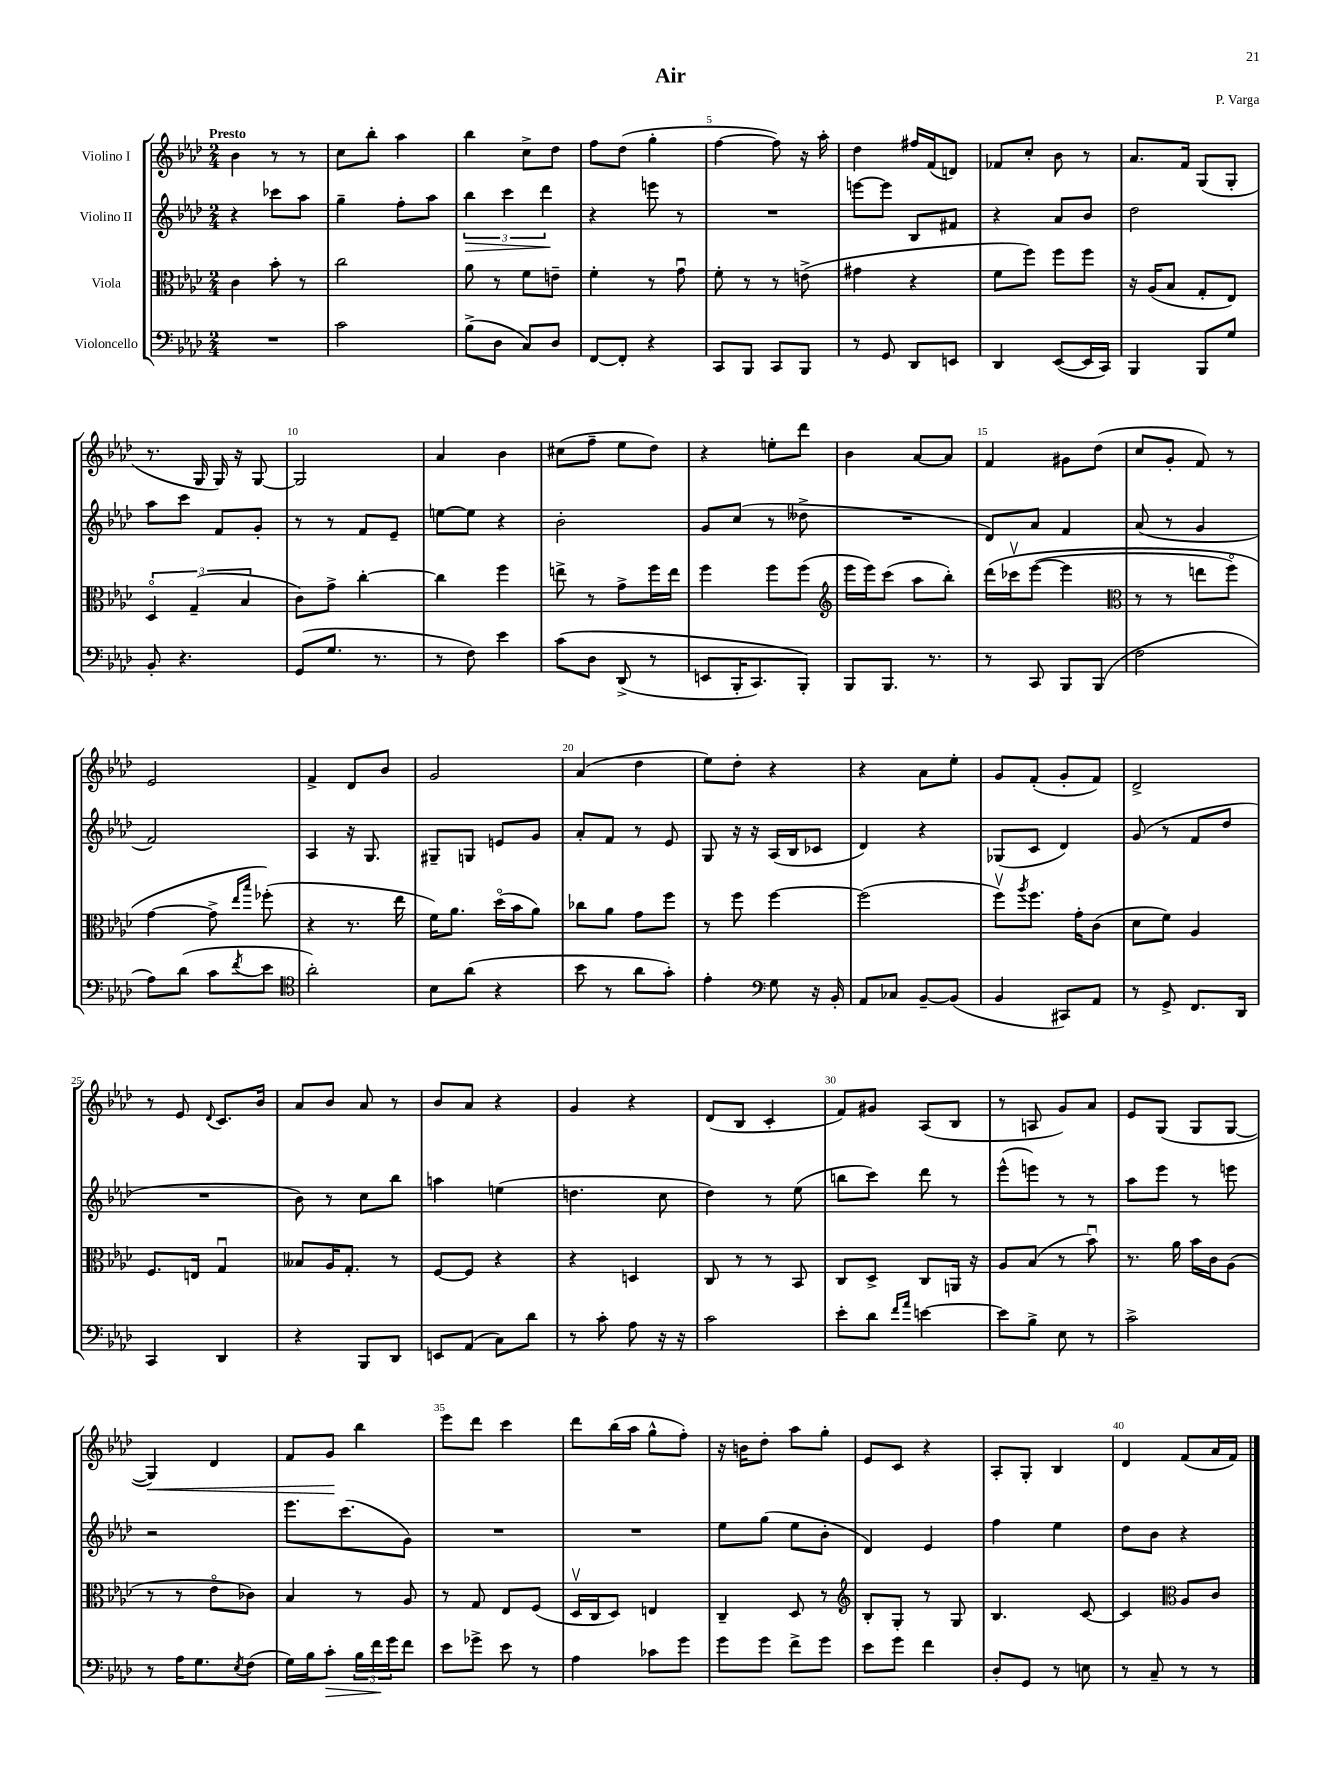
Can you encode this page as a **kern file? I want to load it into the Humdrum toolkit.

**kern	**dynam	**kern	**kern	**dynam	**kern	**dynam
*part4	*part4	*part3	*part2	*part2	*part1	*part1
*staff4	*staff4	*staff3	*staff2	*staff2	*staff1	*staff1
*I"Violoncello	*	*I"Viola	*I"Violino II	*	*I"Violino I	*
*clefF4	*	*clefC3	*clefG2	*	*clefG2	*
*k[b-e-a-d-]	*	*k[b-e-a-d-]	*k[b-e-a-d-]	*	*k[b-e-a-d-]	*
*M2/4	*	*M2/4	*M2/4	*	*M2/4	*
=1	=1	=1	=1	=1	=1	=1
!	!	!	!	!	!LO:TX:a:B:t=Presto	!
2r	.	4c\	4r	.	4b-\	.
.	.	8b-'\	8ccc-X\L	.	8r	.
.	.	8r	8aa-\J	.	8r	.
=2	=2	=2	=2	=2	=2	=2
2c\	.	2cc\	4gg~\	.	8cc\L	.
.	.	.	.	.	8bb-'\J	.
.	.	.	8ff'\L	.	4aa-\	.
.	.	.	8aa-\J	.	.	.
=3	=3	=3	=3	=3	=3	=3
!	!	!	!	!LO:HP:b	!	!
(8B-^\L	.	8a-\	6bb-\	>	4bb-\	.
8D-\J	.	8r	.	.	.	.
.	.	.	6ccc\	.	.	.
8C/L)	.	8f\L	.	.	8cc^\L	.
.	.	.	6ddd-\	.	.	.
8D-/J	.	8en~\J	.	.	8dd-\J	.
.	.	.	.	]	.	.
=4	=4	=4	=4	=4	=4	=4
[8FF/L	.	4f'\	4r	.	8ff\L	.
8FF'/J]	.	.	.	.	(8dd-\J	.
4r	.	8r	8eeen\	.	4gg'\	.
.	.	8gu\	8r	.	.	.
=5	=5	=5	=5	=5	=5	=5
8CC/L	.	8f'\	2r	.	[4ff\	.
8BBB-/J	.	8r	.	.	.	.
8CC/L	.	8r	.	.	8ff\])	.
8BBB-/J	.	(8en^\	.	.	16r	.
.	.	.	.	.	16aa-'\	.
=6	=6	=6	=6	=6	=6	=6
8r	.	4g#X\	[8eeen\L	.	4dd-\	.
8GG/	.	.	8eee\J]	.	.	.
8DD-/L	.	4r	8B-/L	.	16ff#X/LL	.
.	.	.	.	.	(16f/J	.
8EEn/J	.	.	8f#X/J	.	8dn/J)	.
=7	=7	=7	=7	=7	=7	=7
4DD-/	.	8f\L	4r	.	8f-X/L	.
.	.	8ff\J)	.	.	8cc'/J	.
([8EE-/L	.	8ff\L	8a-/L	.	8b-\	.
16EE-/L]	.	8ff\J	8b-/J	.	8r	.
16CC/JJ)	.	.	.	.	.	.
=8	=8	=8	=8	=8	=8	=8
4BBB-/	.	16r	2dd-\	.	8.a-/L	.
.	.	(16A-/KL	.	.	.	.
.	.	8B-/J	.	.	.	.
.	.	.	.	.	16f/Jk	.
8BBB-/L	.	8G'/L	.	.	(8G/L	.
8G/J	.	8E-/J)	.	.	8G'/J	.
!!LO:LB:g=z
=9	=9	=9	=9	=9	=9	=9
8BB-'/	.	6D-/	8aa-\L	.	8.r	.
4.r	.	.	8ccc\J	.	.	.
.	.	(6G~/	.	.	.	.
.	.	.	.	.	16G/	.
.	.	.	8f/L	.	16G/)	.
.	.	.	.	.	16r	.
.	.	6B-/	.	.	.	.
.	.	.	8g'/J	.	[8G/	.
=10	=10	=10	=10	=10	=10	=10
(8GG/L	.	8c\L)	8r	.	2G/]	.
8.G/J	.	8g^\J	8r	.	.	.
.	.	[4cc'\	8f/L	.	.	.
8.r	.	.	.	.	.	.
.	.	.	8e-~/J	.	.	.
=11	=11	=11	=11	=11	=11	=11
8r	.	4cc\]	[8een\L	.	4a-/	.
8F\)	.	.	8ee\J]	.	.	.
4e-\	.	4ff\	4r	.	4b-\	.
=12	=12	=12	=12	=12	=12	=12
(8c\L	.	8een^\	2b-'\	.	(8cc#X\L	.
8D-\J	.	8r	.	.	8ff~\J	.
(8DD-^/	.	8g^\L	.	.	8ee-\L	.
8r	.	16ff\L	.	.	8dd-\J)	.
.	.	16ee\JJ	.	.	.	.
=13	=13	=13	=13	=13	=13	=13
8EEn/L	.	4ff\	8g/L	.	4r	.
16BBB-'/K	.	.	(8cc/J	.	.	.
8.CC/)	.	.	.	.	.	.
.	.	8ff\L	8r	.	8een'\L	.
8BBB-'/J)	.	(8ff\J	8dd--X^\	.	8ddd-\J	.
=14	=14	=14	=14	=14	=14	=14
*	*	*clefG2	*	*	*	*
8BBB-/L	.	16eee-\LL	2r	.	4b-\	.
.	.	16eee-\J)	.	.	.	.
8.BBB-/J	.	(8ccc\J	.	.	.	.
.	.	8aa-\L	.	.	[8a-/L	.
8.r	.	.	.	.	.	.
.	.	8bb-'\J)	.	.	8a-/J]	.
=15	=15	=15	=15	=15	=15	=15
8r	.	(16ddd-\LL	8d-/L)	.	4f/	.
.	.	16ccc-Xv\J	.	.	.	.
8CC/	.	([8eee-\J	8a-/J	.	.	.
8BBB-/L	.	4eee-\]	4f/	.	8g#X\L	.
(8BBB-/J	.	.	.	.	(8dd-\J	.
=16	=16	=16	=16	=16	=16	=16
*	*	*clefC3	*	*	*	*
2F\	.	8r	(8a-/	.	8cc/L	.
.	.	8r	8r	.	8g'/J	.
.	.	8een\L	4g/	.	8f/)	.
.	.	8ff\J)	.	.	8r	.
!!LO:LB:g=z
=17	=17	=17	=17	=17	=17	=17
8A-\L)	.	[4g\	2f/)	.	2e-/	.
(8d-\J	.	.	.	.	.	.
8c\L	.	8g^\]	.	.	.	.
.	.	16qqee-/LL	.	.	.	.
8qf/	.	16qqbb-/JJ	.	.	.	.
8e-\J	.	(8ff-X'\)	.	.	.	.
=18	=18	=18	=18	=18	=18	=18
*clefC4	*	*	*	*	*	*
2a-'\)	.	4r	4A-/	.	4f^/	.
.	.	8.r	16r	.	8d-/L	.
.	.	.	8.G/	.	.	.
.	.	.	.	.	8b-/J	.
.	.	16ee-\	.	.	.	.
=19	=19	=19	=19	=19	=19	=19
8B-\L	.	16f\KL)	8G#X~/L	.	2g/	.
.	.	8.a-\J	.	.	.	.
(8a-\J	.	.	8Gn/J	.	.	.
4r	.	(16dd-\LL	8en/L	.	.	.
.	.	16b-\J	.	.	.	.
.	.	8a-\J)	8g/J	.	.	.
=20	=20	=20	=20	=20	=20	=20
8b-\	.	8cc-X\L	8a-'/L	.	(4a-/	.
8r	.	8a-\J	8f/J	.	.	.
8a-\L	.	8g\L	8r	.	4dd-\	.
8g'\J)	.	8ff\J	8e-/	.	.	.
=21	=21	=21	=21	=21	=21	=21
4e-'\	.	8r	8G/	.	8ee-\L)	.
.	.	8ff\	16r	.	8dd-'\J	.
.	.	.	16r	.	.	.
*clefF4	*	*	*	*	*	*
8G\	.	[4ff\	(16A-/LL	.	4r	.
.	.	.	16B-/J	.	.	.
16r	.	.	8c-X/J	.	.	.
16BB-'/	.	.	.	.	.	.
=22	=22	=22	=22	=22	=22	=22
8AA-/L	.	(2ff\]	4d-/)	.	4r	.
8C-X/J	.	.	.	.	.	.
[8BB-~/L	.	.	4r	.	8a-\L	.
(8BB-/J]	.	.	.	.	8ee-'\J	.
=23	=23	=23	=23	=23	=23	=23
4BB-/	.	8ffv\L)	(8G-X/L	.	8g/L	.
.	.	8qaa-/	.	.	.	.
.	.	8.ff\J	8c/J	.	(8f'/J	.
8CC#X/L)	.	.	4d-/)	.	8g'/L	.
.	.	16g'\KL	.	.	.	.
8AA-/J	.	(8c\J	.	.	8f/J)	.
=24	=24	=24	=24	=24	=24	=24
8r	.	8d-\L	(8g/	.	2d-^/	.
8GG^/	.	8f\J)	8r	.	.	.
8.FF/L	.	4A-/	8f/L	.	.	.
.	.	.	8dd-/J	.	.	.
16DD-/Jk	.	.	.	.	.	.
!!LO:LB:g=z
=25	=25	=25	=25	=25	=25	=25
4CC/	.	8.F/L	2r	.	8r	.
.	.	.	.	.	8e-/	.
.	.	16En/Jk	.	.	.	.
.	.	.	.	.	8qqd-/	.
4DD-/	.	4Gu/	.	.	8.c/L	.
.	.	.	.	.	16b-/Jk	.
=26	=26	=26	=26	=26	=26	=26
4r	.	8B--X/L	8b-\)	.	8a-/L	.
.	.	16A-/K	8r	.	8b-/J	.
.	.	8.G'/J	.	.	.	.
8BBB-/L	.	.	8cc\L	.	8a-/	.
8DD-/J	.	8r	8bb-\J	.	8r	.
=27	=27	=27	=27	=27	=27	=27
8EEn/L	.	[8F/L	4aan\	.	8b-/L	.
(8AA-/J	.	8F/J]	.	.	8a-/J	.
8C\L)	.	4r	(4een\	.	4r	.
8d-\J	.	.	.	.	.	.
=28	=28	=28	=28	=28	=28	=28
8r	.	4r	4.ddn\	.	4g/	.
8c'\	.	.	.	.	.	.
8A-\	.	4Dn/	.	.	4r	.
16r	.	.	8cc\	.	.	.
16r	.	.	.	.	.	.
=29	=29	=29	=29	=29	=29	=29
2c\	.	8C/	4dd-\)	.	(8d-/L	.
.	.	8r	.	.	8B-/J	.
.	.	8r	8r	.	4c'/	.
.	.	8BB-/	(8ee-\	.	.	.
=30	=30	=30	=30	=30	=30	=30
8e-'\L	.	8C/L	8bbn\L	.	8f/L)	.
8d-\J	.	8D-^/J	8ccc\J)	.	8g#X/J	.
16qqf/LL	.	.	.	.	.	.
16qqa-/JJ	.	.	.	.	.	.
[4en\	.	8C/L	8ddd-\	.	(8A-/L	.
.	.	16AAn/Jk	8r	.	8B-/J	.
.	.	16r	.	.	.	.
=31	=31	=31	=31	=31	=31	=31
8e\L]	.	8A-/L	(8eee-^^\L	.	8r	.
8B-^\J	.	(8B-/J	8eeen\J)	.	8An/	.
8E-\	.	8r	8r	.	8g/L)	.
8r	.	8b-u\)	8r	.	8a-/J	.
=32	=32	=32	=32	=32	=32	=32
2c^\	.	8.r	8aa-\L	.	8e-/L	.
.	.	.	8eee-\J	.	(8G/J	.
.	.	16a-\	.	.	.	.
.	.	16b-\LL	8r	.	8G/L	.
.	.	16c\J	.	.	.	.
.	.	(8A-\J	8eeen\	.	[8G/J	.
!!LO:LB:g=z
=33	=33	=33	=33	=33	=33	=33
!	!	!	!	!	!	!LO:HP:b
8r	.	8r	2r	.	4G/])	<
16A-\KL	.	8r	.	.	.	.
8.G\	.	.	.	.	.	.
.	.	8e-\L	.	.	4d-/	.
8qE-/	.	.	.	.	.	.
(8F\J	.	8c-X\J)	.	.	.	.
=34	=34	=34	=34	=34	=34	=34
16G\LL)	.	4B-/	8.eee-\L	.	8f/L	.
16B-\J	.	.	.	.	.	.
!	!LO:HP:b	!	!	!	!	!
8c'\J	>	.	.	.	8g/J	.
.	.	.	(8.ccc\	.	.	.
24B-\LL	.	8r	.	.	4bb-\	[
24f\	.	.	.	.	.	.
24g\J	]	.	.	.	.	.
8f\J	.	8A-/	8g\J)	.	.	.
=35	=35	=35	=35	=35	=35	=35
8e-\L	.	8r	2r	.	8eee-\L	.
8g-X^\J	.	8G/	.	.	8ddd-\J	.
8e-\	.	8E-/L	.	.	4ccc\	.
8r	.	(8F/J	.	.	.	.
=36	=36	=36	=36	=36	=36	=36
4A-\	.	16D-v/LL	2r	.	8ddd-\L	.
.	.	16C/J	.	.	.	.
.	.	8D-/J)	.	.	(16bb-\L	.
.	.	.	.	.	16aa-\JJ	.
8c-X\L	.	4En/	.	.	8gg^^\L	.
8g\J	.	.	.	.	8ff'\J)	.
=37	=37	=37	=37	=37	=37	=37
8g\L	.	4C~/	8ee-\L	.	16r	.
.	.	.	.	.	16bn\KL	.
8g\J	.	.	(8gg\J	.	8dd-'\J	.
8f^\L	.	8D-/	8ee-\L	.	8aa-\L	.
8g\J	.	8r	8b-'\J	.	8gg'\J	.
=38	=38	=38	=38	=38	=38	=38
*	*	*clefG2	*	*	*	*
8e-\L	.	8B-'/L	4d-/)	.	8e-/L	.
8g\J	.	8G'/J	.	.	8c/J	.
4f\	.	8r	4e-/	.	4r	.
.	.	8G/	.	.	.	.
=39	=39	=39	=39	=39	=39	=39
8D-'/L	.	4.B-/	4ff\	.	8A-'/L	.
8GG/J	.	.	.	.	8G'/J	.
8r	.	.	4ee-\	.	4B-/	.
8En\	.	[8c/	.	.	.	.
=40	=40	=40	=40	=40	=40	=40
8r	.	4c/]	8dd-\L	.	4d-/	.
8C~/	.	.	8b-\J	.	.	.
*	*	*clefC3	*	*	*	*
8r	.	8A-/L	4r	.	(8f/L	.
8r	.	8c/J	.	.	16a-/L	.
.	.	.	.	.	16f/JJ)	.
==	==	==	==	==	==	==
*-	*-	*-	*-	*-	*-	*-
